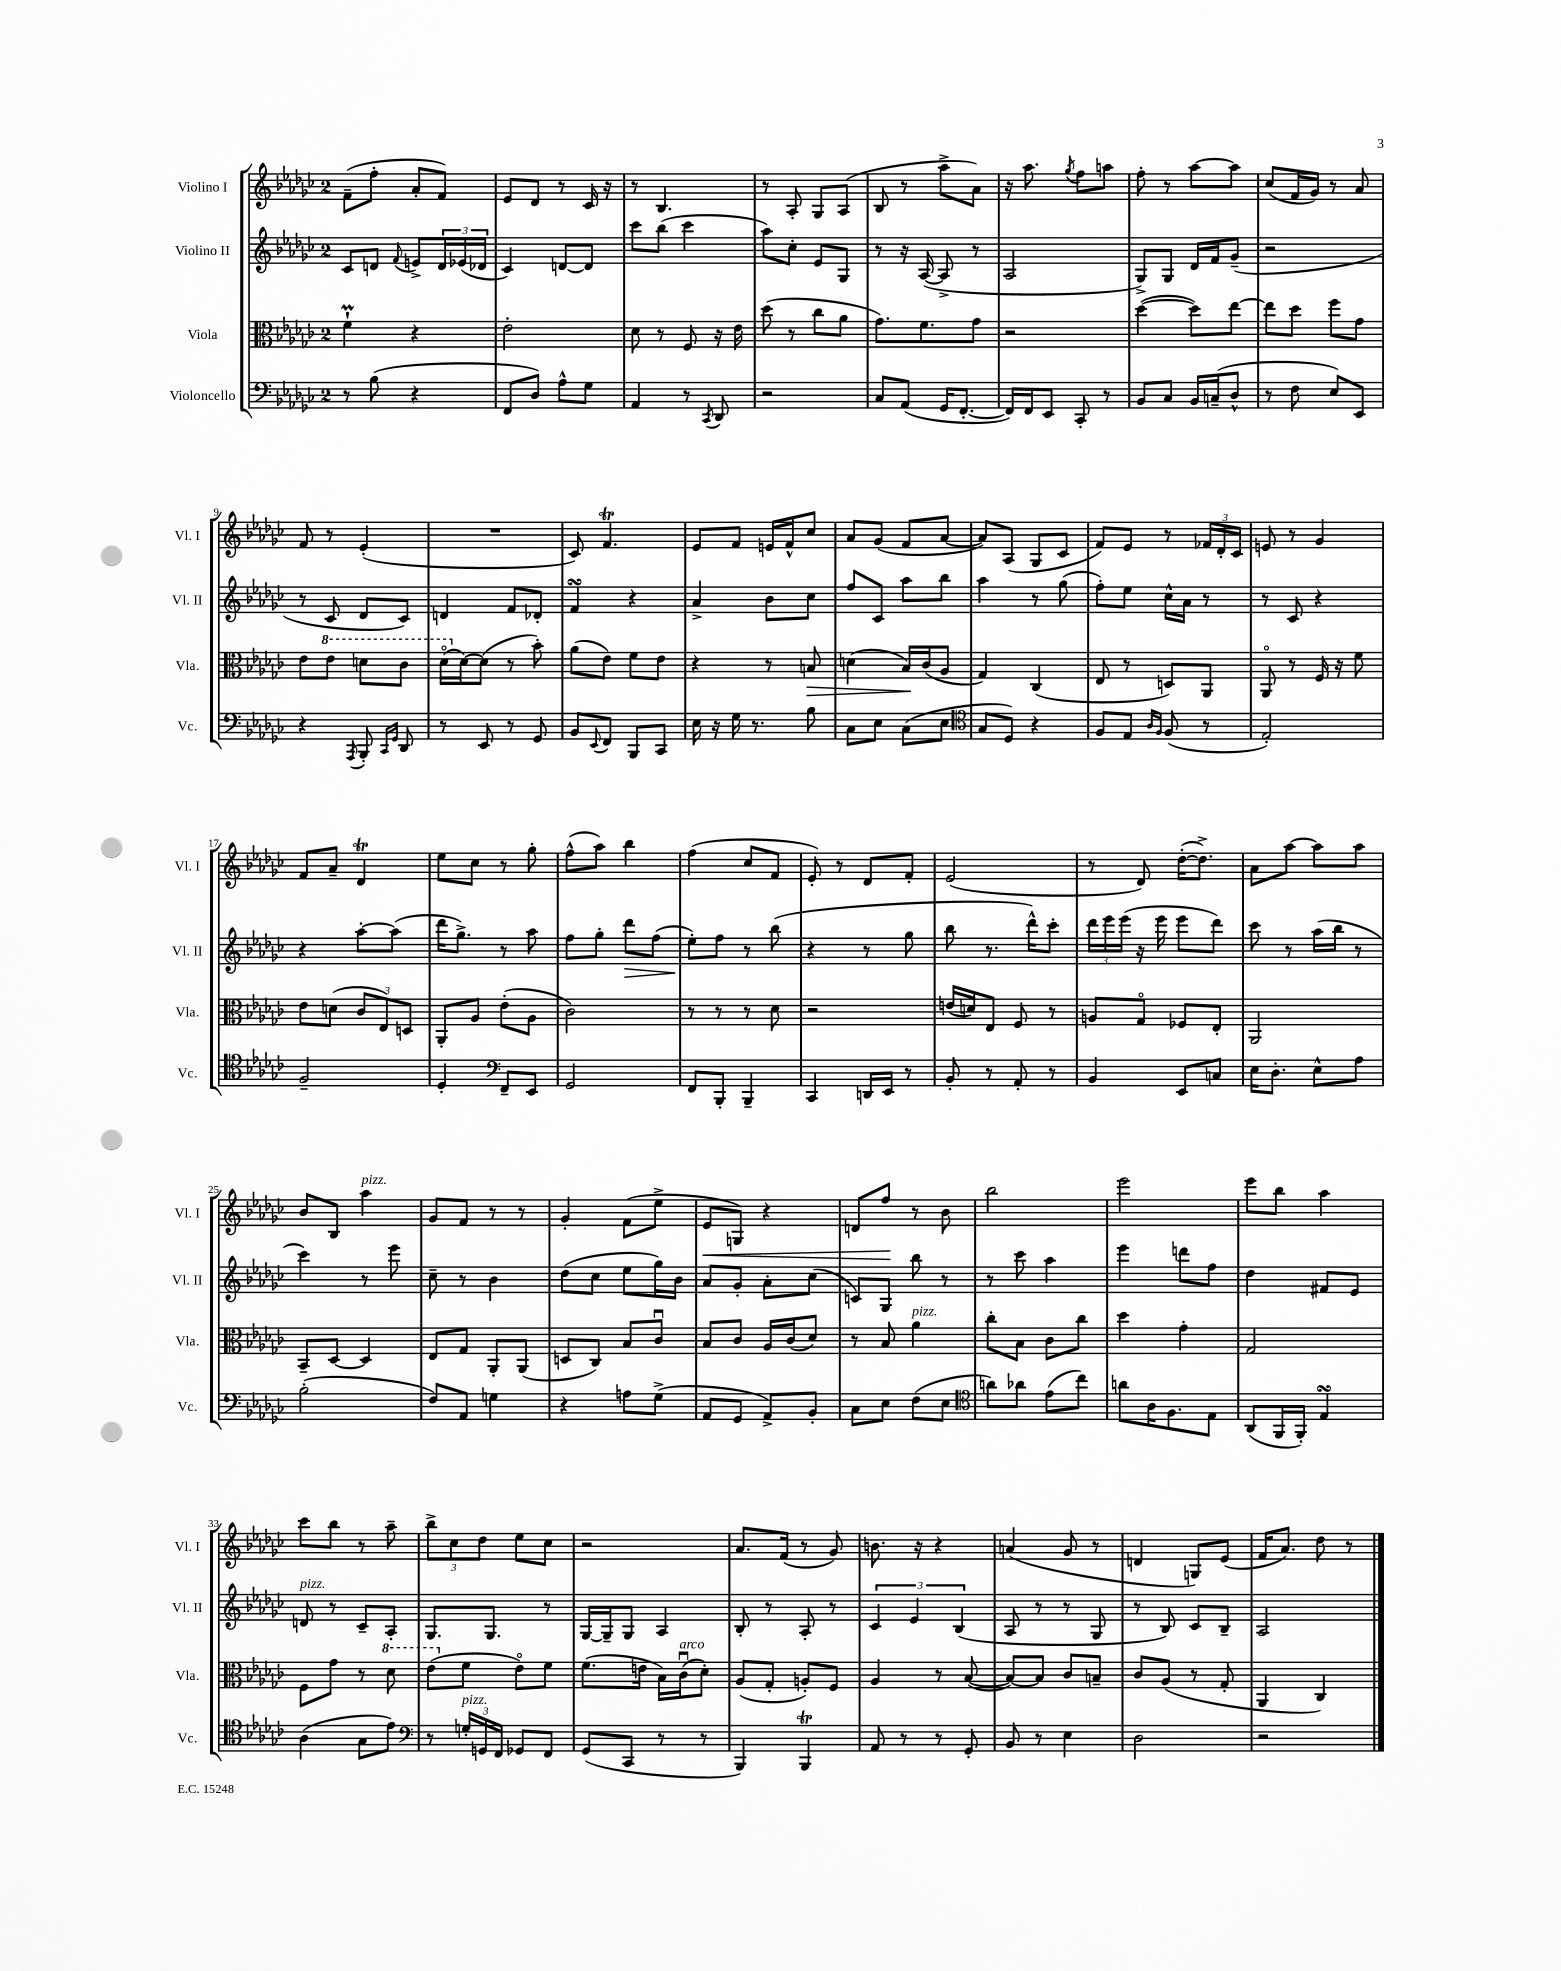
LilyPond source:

<<
\new StaffGroup <<
\new Staff = "s0" \with { instrumentName = "Violino I" shortInstrumentName = "Vl. I" } {
    \clef treble \key ges \major \once \override Staff.TimeSignature.style = #'single-digit \time 2/4
    f'8--( f''8-. aes'8-. f'8) |
    ees'8 des'8 r8 ces'16 r16 |
    r8 bes4. |
    r8 aes8-. ges8 aes8( |
    bes8 r8 aes''8-> aes'8) |
    r16 aes''8. \acciaccatura { ges''8 } f''8 a''8 |
    f''8-. r8 aes''8~ aes''8 |
    ces''8( f'16 ges'16) r8 aes'8 |
    f'8 r8 ees'4-.( |
    R2 |
    ces'8) f'4.\trill |
    ees'8 f'8 e'16 f'16-^ ces''8 |
    aes'8 ges'8( f'8 aes'8~ |
    aes'8) aes8( ges8 ces'8 |
    f'8) ees'8 r8 \tuplet 3/2 { fes'16 des'16-. ces'16 } |
    e'8 r8 ges'4 |
    f'8 aes'8-- des'4\trill |
    ees''8 ces''8 r8 ges''8-. |
    f''8-^( aes''8) bes''4 |
    f''4( ces''8 f'8 |
    ees'8-.) r8 des'8 f'8-. |
    ees'2( |
    r8 des'8) des''16~-.( des''8.->) |
    aes'8 aes''8~ aes''8 aes''8 |
    bes'8 bes8 aes''4^\markup { \italic "pizz." } |
    ges'8 f'8 r8 r8 |
    ges'4-. f'8( ees''8-> |
    ees'8\< g8) r4 |
    d'8 f''8\! r8 bes'8 |
    bes''2 |
    ees'''2 |
    ees'''8 bes''8 aes''4 |
    ces'''8 bes''8 r8 aes''8-- |
    \tuplet 3/2 { bes''8-> ces''8 des''8 } ees''8 ces''8 |
    r2 |
    aes'8. f'16( r8 ges'8) |
    b'8. r16 r4 |
    a'4( ges'8 r8 |
    d'4 g8) ees'8( |
    f'16 aes'8.) des''8 r8 \bar "|." |
}
\new Staff = "s1" \with { instrumentName = "Violino II" shortInstrumentName = "Vl. II" } {
    \clef treble \key ges \major \once \override Staff.TimeSignature.style = #'single-digit \time 2/4
    ces'8 d'8 \appoggiatura { f'8 } e'8-> \tuplet 3/2 { d'16 ees'16( des'16 } |
    ces'4) d'8~ d'8 |
    ces'''8 bes''8( ces'''4 |
    aes''8) ces''8-. ees'8 ges8 |
    r8 r16 aes16~( aes8-> r8 |
    aes2 |
    ges8->) ges8 des'16 f'16 ges'8--( |
    r2 |
    r8 ces'8 des'8 ces'8) |
    d'4 f'8 des'8-. |
    f'4\turn r4 |
    aes'4-> bes'8 ces''8 |
    f''8 ces'8 aes''8 bes''8 |
    aes''4 r8 ges''8( |
    f''8-.) ees''8 ces''16-^ aes'16 r8 |
    r8 ces'8 r4 |
    r4 aes''8~-. aes''8( |
    des'''16 ges''8.->) r8 aes''8 |
    f''8 ges''8-. des'''8\> f''8( |
    ees''8-.\!) f''8 r8 bes''8( |
    r4 r8 ges''8 |
    bes''8 r8. des'''16-^) ces'''8-. |
    \tuplet 3/2 { des'''16 ees'''16 ees'''16( } r16 ees'''16 ees'''8 des'''8) |
    ces'''8 r8 aes''16( bes''16 r8 |
    ces'''4) r8 ees'''8 |
    ces''8-- r8 bes'4 |
    des''8( ces''8 ees''8 ges''16) bes'16 |
    aes'8 ges'8-. aes'8-. ces''8( |
    c'8) ges8 bes''8 r8 |
    r8 ces'''8 aes''4 |
    ees'''4 d'''8 f''8 |
    des''4 fis'8 ees'8 |
    d'8^\markup { \italic "pizz." } r8 ces'8-- aes8-. |
    ges8. ges8. r8 |
    ges16~ ges16-- ges8 aes4 |
    bes8-. r8 aes8-. r8 |
    \tuplet 3/2 { ces'4 ees'4 bes4( } |
    aes8 r8 r8 ges8 |
    r8 bes8) ces'8 bes8-- |
    aes2 \bar "|." |
}
\new Staff = "s2" \with { instrumentName = "Viola" shortInstrumentName = "Vla." } {
    \clef alto \key ges \major \once \override Staff.TimeSignature.style = #'single-digit \time 2/4
    f'4-!\prall r4 |
    ees'2-. |
    des'8 r8 f8 r16 ees'16 |
    des''8( r8 ces''8 aes'8 |
    ges'8.) f'8. ges'8 |
    r2 |
    des''4~( des''8) ees''8~ |
    ees''8 des''8 f''8 ges'8 |
    ees'8 \ottava #1 ees''8 d''8 ces''8 |
    des''16\flageolet( \ottava #0 des'16~) des'8( r8 bes'8-.) |
    aes'8( ees'8) f'8 ees'8 |
    r4 r8 b8\> |
    d'4( bes16\!) ces'16( aes8 |
    ges4) ces4( |
    ees8 r8 d8) aes,8 |
    aes,8\flageolet r8 f16 r16 f'8 |
    ees'8 d'8( \tuplet 3/2 { ces'8 ees8) d8 } |
    aes,8-. aes8 ees'8-.( aes8 |
    ces'2) |
    r8 r8 r8 des'8 |
    r2 |
    e'16( d'16) ees8 f8 r8 |
    a8 ges8\flageolet fes8 ees8-. |
    aes,2 |
    bes,8-- des8~ des4 |
    ees8 ges8 aes,8-. aes,8( |
    d8 ces8) bes8 ces'8\downbow |
    bes8 ces'8 aes16 ces'16( des'8) |
    r8 bes8 aes'4^\markup { \italic "pizz." } |
    ces''8-. bes8 ces'8 ces''8 |
    des''4 ges'4-. |
    ges2 |
    f8 ges'8 r8 \ottava #1 des''8 |
    ees''8( \ottava #0 f'8 ees'8\flageolet) f'8 |
    f'8.( e'16 bes16) ces'16\downbow^\markup { \italic "arco" }( des'8-.) |
    aes8( ges8-. a8-.) f8 |
    aes4 r8 bes8~( |
    bes8~) bes8 ces'8 b8-- |
    ces'8 aes8( r8 ges8-. |
    aes,4 ces4) \bar "|." |
}
\new Staff = "s3" \with { instrumentName = "Violoncello" shortInstrumentName = "Vc." } {
    \clef bass \key ges \major \once \override Staff.TimeSignature.style = #'single-digit \time 2/4
    r8 bes8( r4 |
    f,8 des8) aes8-^ ges8 |
    aes,4 r8 \acciaccatura { ces,8 } des,8 |
    r2 |
    ces8 aes,8( ges,16 f,8.~-. |
    f,16) f,16 ees,8 ces,8-. r8 |
    bes,8 ces8 bes,16 c16--( des8-^ |
    r8 f8 ees8) ees,8 |
    r4 \acciaccatura { aes,,8 } bes,,8-. \grace { ces,16 ges,16 } des,8 |
    r8 ees,8 r8 ges,8 |
    bes,8 \appoggiatura { ees,8 } f,8 bes,,8 ces,8 |
    ees16 r16 ges16 r8. bes8 |
    ces8 ees8 ces8( ees8 |
    \clef tenor ges8 des8) r4 |
    f8 ees8 \grace { aes16 f16 } f8( r8 |
    ees2-.) |
    f2-- |
    des4-. \clef bass f,8-- ees,8 |
    ges,2 |
    f,8 bes,,8-. bes,,4-- |
    ces,4 d,16 ees,16 r8 |
    bes,8-. r8 aes,8-. r8 |
    bes,4 ees,8 c8 |
    ees16 des8.-. ees8-^ aes8 |
    bes2-.( |
    f8) aes,8 g4 |
    r4 a8 ges8->( |
    aes,8 ges,8 aes,8->) bes,8-. |
    ces8 ees8 f8( ees8 |
    \clef tenor a'8) aes'8 ees'8( ces''8) |
    a'8 aes16 f8. ees8 |
    aes,8( f,16 f,16-.) ees4\turn |
    aes4( ges8 ees'8) |
    \clef bass r8 \tuplet 3/2 { g16-.^\markup { \italic "pizz." } g,16 f,16 } ges,8 f,8 |
    ges,8( ces,8 r8 r8 |
    bes,,4) bes,,4\trill |
    aes,8 r8 r8 ges,8-. |
    bes,8 r8 ees4 |
    des2 |
    r2 \bar "|." |
}
>>
>>
